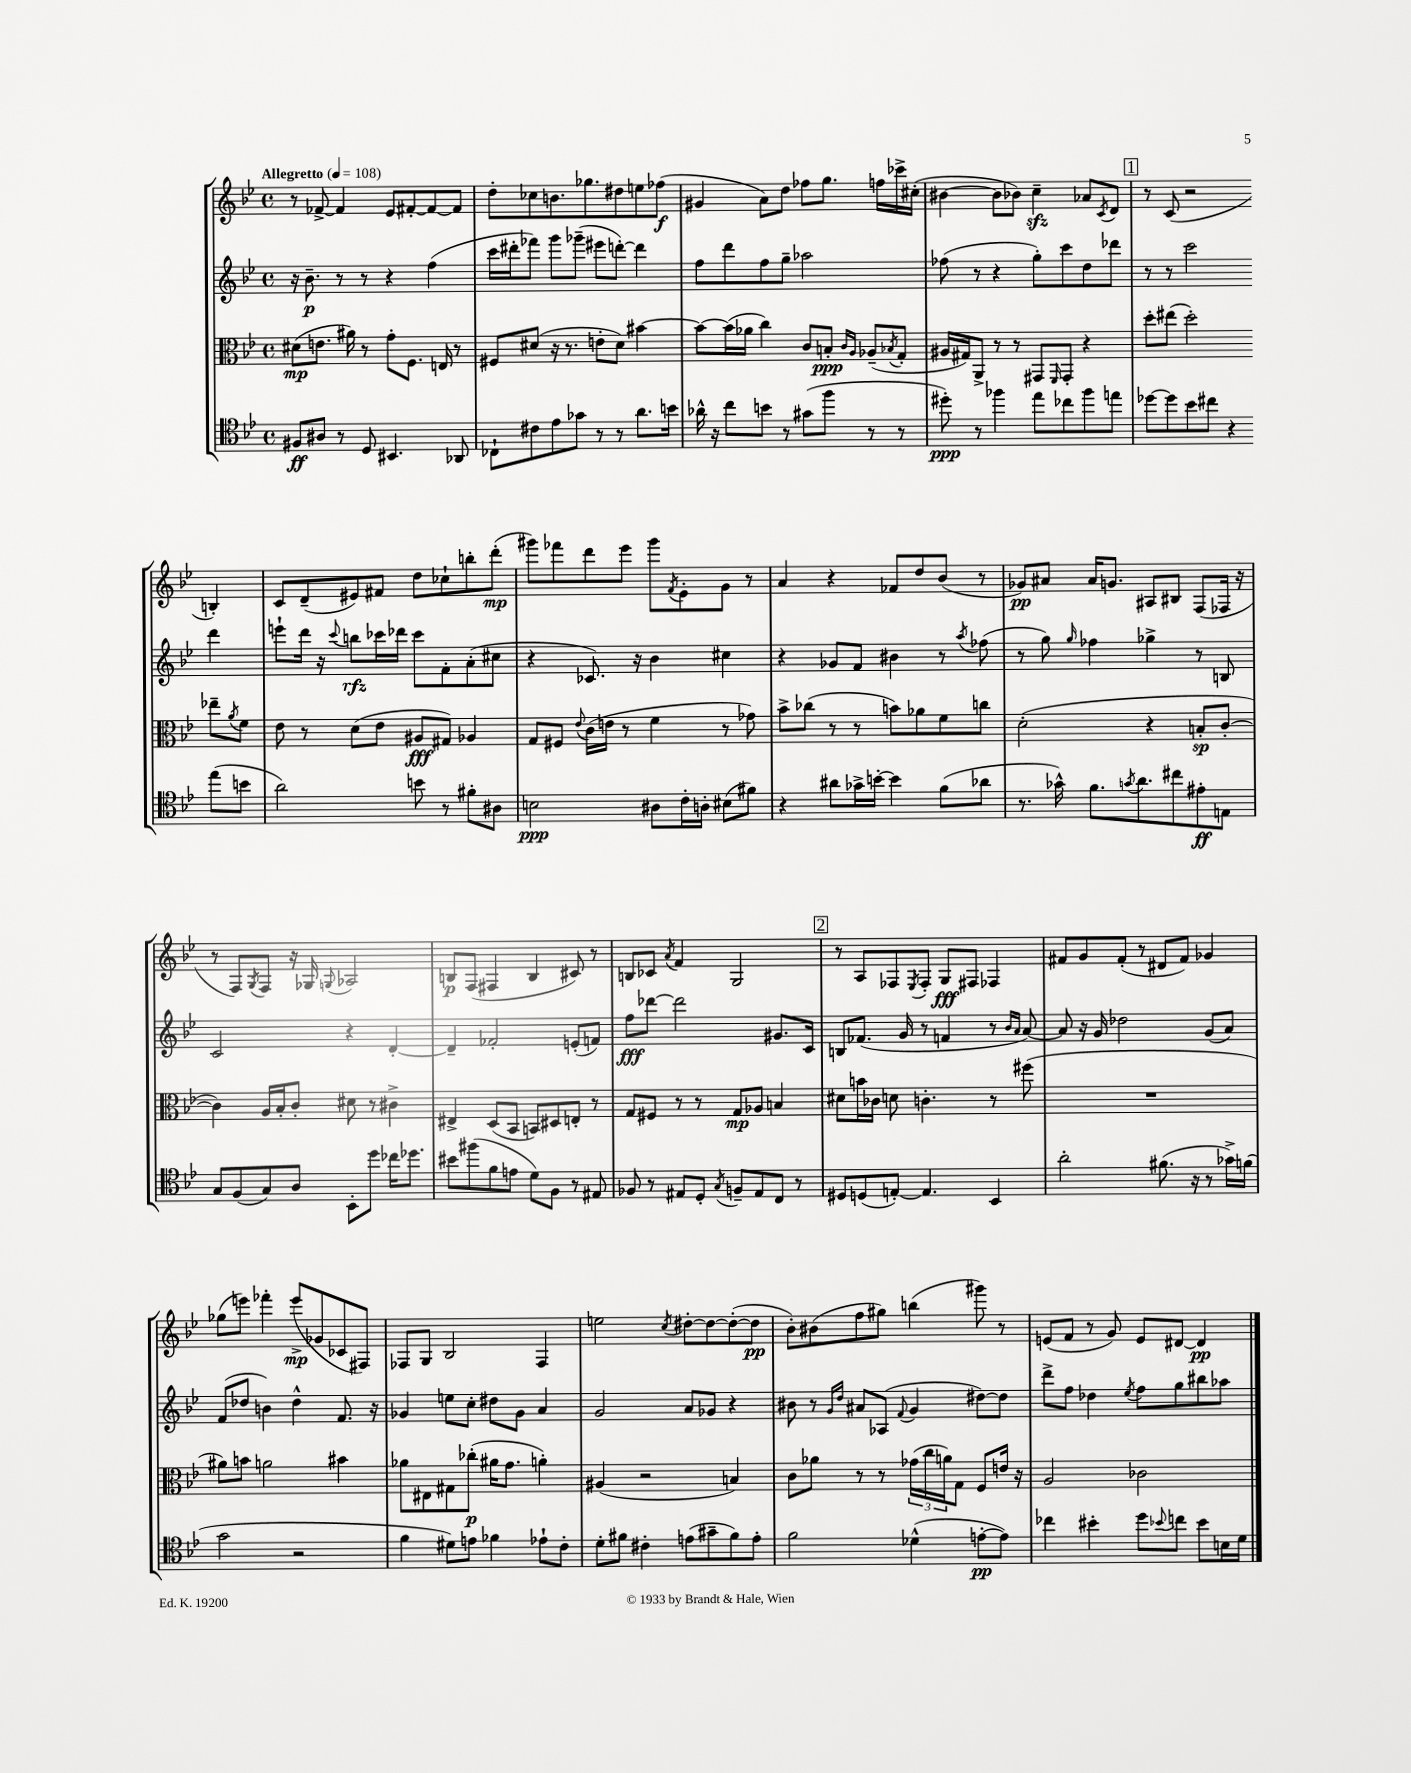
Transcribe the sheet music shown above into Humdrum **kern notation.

**kern	**dynam	**kern	**dynam	**kern	**dynam	**kern	**dynam
*part4	*part4	*part3	*part3	*part2	*part2	*part1	*part1
*staff4	*staff4	*staff3	*staff3	*staff2	*staff2	*staff1	*staff1
*clefC4	*	*clefC3	*	*clefG2	*	*clefG2	*
*k[b-e-]	*	*k[b-e-]	*	*k[b-e-]	*	*k[b-e-]	*
*M4/4	*	*M4/4	*	*M4/4	*	*M4/4	*
*met(c)	*	*met(c)	*	*met(c)	*	*met(c)	*
*MM108	*	*MM108	*	*MM108	*	*MM108	*
=1	=1	=1	=1	=1	=1	=1	=1
!	!	!	!	!	!	!LO:TX:a:B:t=Allegretto	!
8F#X/L	ff	(8d#X\L	mp	16r	.	8r	.
.	.	.	.	8.b-~\	p	.	.
8A#X/J	.	8.en\J	.	.	.	[8f-X^/	.
8r	.	.	.	8r	.	4f-/]	.
.	.	16a#X\)	.	.	.	.	.
8D/	.	8r	.	8r	.	.	.
4.BB#X/	.	8g'\L	.	4r	.	8e-/L	.
.	.	8.F\J	.	.	.	[8f#X'/	.
.	.	.	.	(4ff\	.	8f#/_	.
.	.	16En/	.	.	.	.	.
8AA-X/	.	8r	.	.	.	8f#/J]	.
=2	=2	=2	=2	=2	=2	=2	=2
8C-X`\L	.	8F#X/L	.	16ccc\LL	.	8dd'\L	.
.	.	.	.	16ddd#X'\J	.	.	.
8c#X\	.	(8d#X/J	.	8fff-X\J)	.	8cc-X\	.
8e-\	.	16r	.	8ggg\L	.	8.bn\	.
.	.	8.r	.	.	.	.	.
8g-X\J	.	.	.	(8ggg-X~\J	.	.	.
.	.	.	.	.	.	8.gg-X\	.
8r	.	8en'\L	.	8eee#X\L	.	.	.
8r	.	8d#\J)	.	[8dddn'\J)	.	8dd#X\	.
8.a\L	.	[4b#X\	.	4ddd\]	.	8een\	.
.	.	.	.	.	.	(8ff-X\J	f
16bn\Jk	.	.	.	.	.	.	.
=3	=3	=3	=3	=3	=3	=3	=3
16a-X^^\	.	8b#\L_	.	8ff\L	.	4g#X/	.
16r	.	.	.	.	.	.	.
8cc\L	.	(16b#\L]	.	8ddd\	.	.	.
.	.	16a-X\JJ	.	.	.	.	.
8bn\J	.	4cc\)	.	8ff\	.	8a\L)	.
8r	.	.	.	8gg~\J	.	8dd\J	.
(8g#X\L	.	8c/L	.	2aa-X\	.	8ff-X\L	.
8ff\J	.	8Bn'/J	ppp	.	.	8.gg\J	.
.	.	16qqc/LL	.	.	.	.	.
.	.	16qqA/JJ	.	.	.	.	.
8r	.	(8A-X~/L	.	.	.	.	.
.	.	.	.	.	.	16ffn\LL	.
.	.	8qB-X/	.	.	.	.	.
8r	.	8G'/J	.	.	.	16ccc-X^\	.
.	.	.	.	.	.	(16cc#X'\JJ	.
=4	=4	=4	=4	=4	=4	=4	=4
8dd#X'\)	ppp	16A#X/LL	.	(8ff-X\	.	[4b#X\	.
.	.	16G#X/J)	.	.	.	.	.
8r	.	8AA^/J	.	8r	.	.	.
4ff-X\	.	8r	.	4r	.	8b#\L]	.
.	.	8r	.	.	.	8b-X\J)	.
8ee-\L	.	8GG#X/L	.	8gg'\L)	.	4cczz~\	.
.	.	16qqFF/	.	.	.	.	.
8cc-X\	.	8GG#'/J	.	8ccc\	.	.	.
8ff-\	.	4r	.	8dd\	.	8a-X/L	.
.	.	.	.	.	.	8qc/	.
8een\J	.	.	.	8ddd-X\J	.	8d/J	.
!!LO:REH:place=s1:t=1
=5	=5	=5	=5	=5	=5	=5	=5
[8dd-X\L	.	8dd'\L	.	8r	.	8r	.
8dd-\]	.	(8ee#X\J	.	8r	.	(8c/	.
8b-\	.	2dd'\)	.	2ccc\	.	2r	.
8cc#X\J	.	.	.	.	.	.	.
4r	.	.	.	.	.	.	.
(8ee-\L	.	8ee-X~\L	.	4ddd\	.	4Bn'/)	.
.	.	8qa/	.	.	.	.	.
8bn\J	.	8f\J	.	.	.	.	.
!!LO:LB:g=z
=6	=6	=6	=6	=6	=6	=6	=6
2a\)	.	8e-\	.	8eeen`\L	.	8c/L	.
.	.	8r	.	16ddd\Jk	.	(8d~/	.
.	.	.	.	16r	.	.	.
.	.	.	.	8qqccc/	.	.	.
.	.	(8d\L	.	8bbn\L	rfz	8e#X/)	.
.	.	8e-\J	.	16ccc-X\L	.	8f#X/J	.
.	.	.	.	16ddd-X\JJ	.	.	.
8bn\	.	8A#X/L	fff	8ccc-\L	.	8dd\L	.
8r	.	8G#X/J)	.	8f'\	.	8cc-X`\	.
8f#X'\L	.	4A-X/	.	(8a'\	.	8bbn'\	.
8A#X\J	.	.	.	8cc#X\J	.	(8ddd'\J	mp
=7	=7	=7	=7	=7	=7	=7	=7
2Bn\	ppp	8G/L	.	4r	.	8ggg#X\L)	.
.	.	8F#X/J	.	.	.	8fff-X\	.
.	.	8qqe-/	.	.	.	.	.
.	.	(16c\LL	.	8.c-X/)	.	8ddd\	.
.	.	16en\JJ	.	.	.	.	.
.	.	8r	.	.	.	8eee-\J	.
.	.	.	.	16r	.	.	.
8A#X\L	.	4f\	.	4b-\	.	8ggg#\L	.
.	.	.	.	.	.	8qf/	.
16c'\L	.	.	.	.	.	8e-'\	.
16An'\JJ	.	.	.	.	.	.	.
(8B#X\L	.	8r	.	4cc#X\	.	8g\J	.
8f#X\J)	.	8g-X\)	.	.	.	8r	.
=8	=8	=8	=8	=8	=8	=8	=8
4r	.	8b-^\L	.	4r	.	4a/	.
.	.	(8cc-X\J	.	.	.	.	.
8a#X\L	.	8r	.	8g-X/L	.	4r	.
16g-X^\L	.	8r	.	8f/J	.	.	.
[16bn'\JJ	.	.	.	.	.	.	.
4b\]	.	8bn\L)	.	4b#X\	.	8f-X/L	.
.	.	8a-X\	.	.	.	8dd/	.
(8f\L	.	8f\	.	8r	.	(8b-/J	.
.	.	.	.	8qaa/	.	.	.
8a-X\J	.	8ccn\J	.	(8ff-X\	.	8r	.
=9	=9	=9	=9	=9	=9	=9	=9
8.r	.	(2d'\	.	8r	.	8g-X/L)	pp
.	.	.	.	8gg\)	.	8a#X/J	.
16g-X^^\)	.	.	.	.	.	.	.
.	.	.	.	16qqgg/	.	.	.
8.f\L	.	.	.	4ff-X\	.	16a#/KL	.
.	.	.	.	.	.	8.gn/J	.
8qgn/	.	.	.	.	.	.	.
8.a\	.	.	.	.	.	.	.
.	.	4r	.	4gg-X^\	.	8A#X/L	.
8cc#X\	.	.	.	.	.	8B#X/J	.
8e#X'\	ff	8Bn'/L	sp	8r	.	(8F/L	.
8En\J	.	[8c'/J	.	8Bn/	.	16F-X/Jk	.
.	.	.	.	.	.	16r	.
!!LO:LB:g=z
=10	=10	=10	=10	=10	=10	=10	=10
8G/L	.	4c\])	.	2c/	.	8r	.
(8F/	.	.	.	.	.	8F/L)	.
.	.	.	.	.	.	8qG/	.
8G/)	.	16A/LL	.	.	.	8F/J	.
.	.	16B-'/J	.	.	.	.	.
8A/J	.	8c'/J	.	.	.	16r	.
.	.	.	.	.	.	16G-X/	.
.	.	.	.	.	.	8qqGn/	.
8BB-'\L	.	8d#X\	.	4r	.	2A-X/	.
8dd\J	.	8r	.	.	.	.	.
16cc-X\KL	.	4c#X^\	.	[4d'/	.	.	.
8.dd-X\J	.	.	.	.	.	.	.
=11	=11	=11	=11	=11	=11	=11	=11
8b#X\L	.	4E#X^/	.	4d~/]	.	8Bn/L	p
(8ff#X\	.	.	.	.	.	(8F/J	.
8f\	.	(8D/L	.	2f-X'/	.	4F#X/	.
8en\J	.	8BB-/J	.	.	.	.	.
8d\L)	.	8BBn/L)	.	.	.	4B/	.
8F\J	.	8D#X/	.	.	.	.	.
8r	.	8En'/J	.	(8en'/L	.	8c#X/)	.
8E#X/	.	8r	.	8fn/J)	.	8r	.
=12	=12	=12	=12	=12	=12	=12	=12
8F-X/	.	8G/L	.	8ff\L	fff	8Bn/L	.
8r	.	8F#X/J	.	[8ddd-X\J	.	8c-X/J	.
.	.	.	.	.	.	8qa/	.
8E#X/L	.	8r	.	2ddd-\]	.	4f/	.
8D'/J	.	8r	.	.	.	.	.
8qG/	.	.	.	.	.	.	.
8Fn~/L	.	8G/L	mp	.	.	2G/	.
8E#/	.	8A-X/J	.	.	.	.	.
8C/J	.	4Bn/	.	8.g#X/L	.	.	.
8r	.	.	.	.	.	.	.
.	.	.	.	16c/Jk	.	.	.
!!LO:REH:place=s1:t=2
=13	=13	=13	=13	=13	=13	=13	=13
8D#X/L	.	8d#X\L	.	8Bn/L	.	8r	.
(8Dn/	.	16bn\L	.	(8.f-X/J	.	8A/L	.
.	.	16c-X\JJ	.	.	.	.	.
[8En'/J)	.	8dn\	.	.	.	8F-X/	.
.	.	.	.	16g/	.	.	.
.	.	.	.	.	.	8qE-/	.
4.E/]	.	4.cn'\	.	8r	.	8F-'/J	.
.	.	.	.	4fn/	.	8G/L	fff
.	.	.	.	.	.	8F#X/J	.
4BB-/	.	8r	.	8r	.	4F-X/	.
.	.	.	.	16qqb-/LL	.	.	.
.	.	.	.	16qqa/JJ	.	.	.
.	.	(8ff#X\	.	[8a/)	.	.	.
=14	=14	=14	=14	=14	=14	=14	=14
2a'\	.	1r	.	8a/]	.	8f#X/L	.
.	.	.	.	16r	.	8g/	.
.	.	.	.	16g/	.	.	.
.	.	.	.	2dd-X\	.	(8f#'/J	.
.	.	.	.	.	.	8r	.
(8.f#X\	.	.	.	.	.	8d#X/L	.
.	.	.	.	.	.	8f#/J)	.
16r	.	.	.	.	.	.	.
8r	.	.	.	(8g/L	.	4g-X/	.
16g-X^\LL)	.	.	.	8a/J)	.	.	.
(16fn\JJ	.	.	.	.	.	.	.
!!LO:LB:g=z
=15	=15	=15	=15	=15	=15	=15	=15
2g\	.	8a#X\L)	.	(8f/L	.	(8gg-X\L	.
.	.	8bn\J	.	8dd-X/J	.	8eeen\J)	.
.	.	2an\	.	4bn\)	.	4fff-X'\	.
2r	.	.	.	4dd-^^\	.	(8eee^/L	mp
.	.	.	.	.	.	8g-X/	.
.	.	4b#X\	.	8.f/	.	8c-X/	.
.	.	.	.	.	.	8F#X/J)	.
.	.	.	.	16r	.	.	.
=16	=16	=16	=16	=16	=16	=16	=16
4f\	.	8a-X\L	.	4g-X/	.	8F-X/L	.
.	.	8E#X\	.	.	.	8G/J	.
8d#X\L)	.	8G#X\	.	8een\L	.	2B-/	.
8en\J	.	(8cc-X'\J	p	8cc'\J	.	.	.
4f-X\	.	16a#X\KL	.	8dd#X\L	.	.	.
.	.	8.g\J	.	.	.	.	.
.	.	.	.	8g-\J	.	.	.
8e-X`\L	.	4an'\)	.	4a/	.	4F-/	.
8c'\J	.	.	.	.	.	.	.
=17	=17	=17	=17	=17	=17	=17	=17
8d'\L	.	(4A#X/	.	2g/	.	2een\	.
8f#X\J	.	.	.	.	.	.	.
4c#X'\	.	2r	.	.	.	.	.
.	.	.	.	.	.	8qcc/	.
(8en\L	.	.	.	8a/L	.	[8dd#X'\L	.
8g#X~\	.	.	.	8g-X/J	.	8dd#\_	.
8f#\)	.	4Bn/)	.	4r	.	(8dd#'\_	.
8e'\J	.	.	.	.	.	8dd#\J]	pp
=18	=18	=18	=18	=18	=18	=18	=18
2f\	.	8c\L	.	8b#X\	.	8b-'\L)	.
.	.	8a-X\J	.	8r	.	(8b#X\	.
.	.	.	.	16qqg/LL	.	.	.
.	.	.	.	16qqdd/JJ	.	.	.
.	.	8r	.	8a#X/L	.	8ff\	.
.	.	8r	.	(8A-X/J	.	8gg#X\J)	.
.	.	.	.	8qqf/	.	.	.
(4d-X^^\	.	(24g-X\LL	.	4g/	.	(4bbn\	.
.	.	24cc\	.	.	.	.	.
.	.	24an\J)	.	.	.	.	.
.	.	8G\J	.	.	.	.	.
[8en'\L	pp	8F/L	.	[8dd#X\L)	.	8ggg#X\)	.
8e\J])	.	16en/Jk	.	8dd#\J]	.	8r	.
.	.	16r	.	.	.	.	.
=19	=19	=19	=19	=19	=19	=19	=19
4cc-X\	.	2A/	.	8ddd^\L	.	(8en/L	.
.	.	.	.	8ff\J	.	8f/J	.
4b#X'\	.	.	.	4dd-X\	.	8r	.
.	.	.	.	.	.	8g/)	.
.	.	.	.	8qee-/	.	.	.
8dd\L	.	2c-X\	.	8ff\L	.	8e/L	.
8qqb-X/	.	.	.	.	.	.	.
8ccn\J	.	.	.	8gg\	.	[8d#X/J	.
8b-\L	.	.	.	8bb#X\	.	4d#/]	pp
16Bn\L	.	.	.	8aa-X\J	.	.	.
16d\JJ	.	.	.	.	.	.	.
==	==	==	==	==	==	==	==
*-	*-	*-	*-	*-	*-	*-	*-
